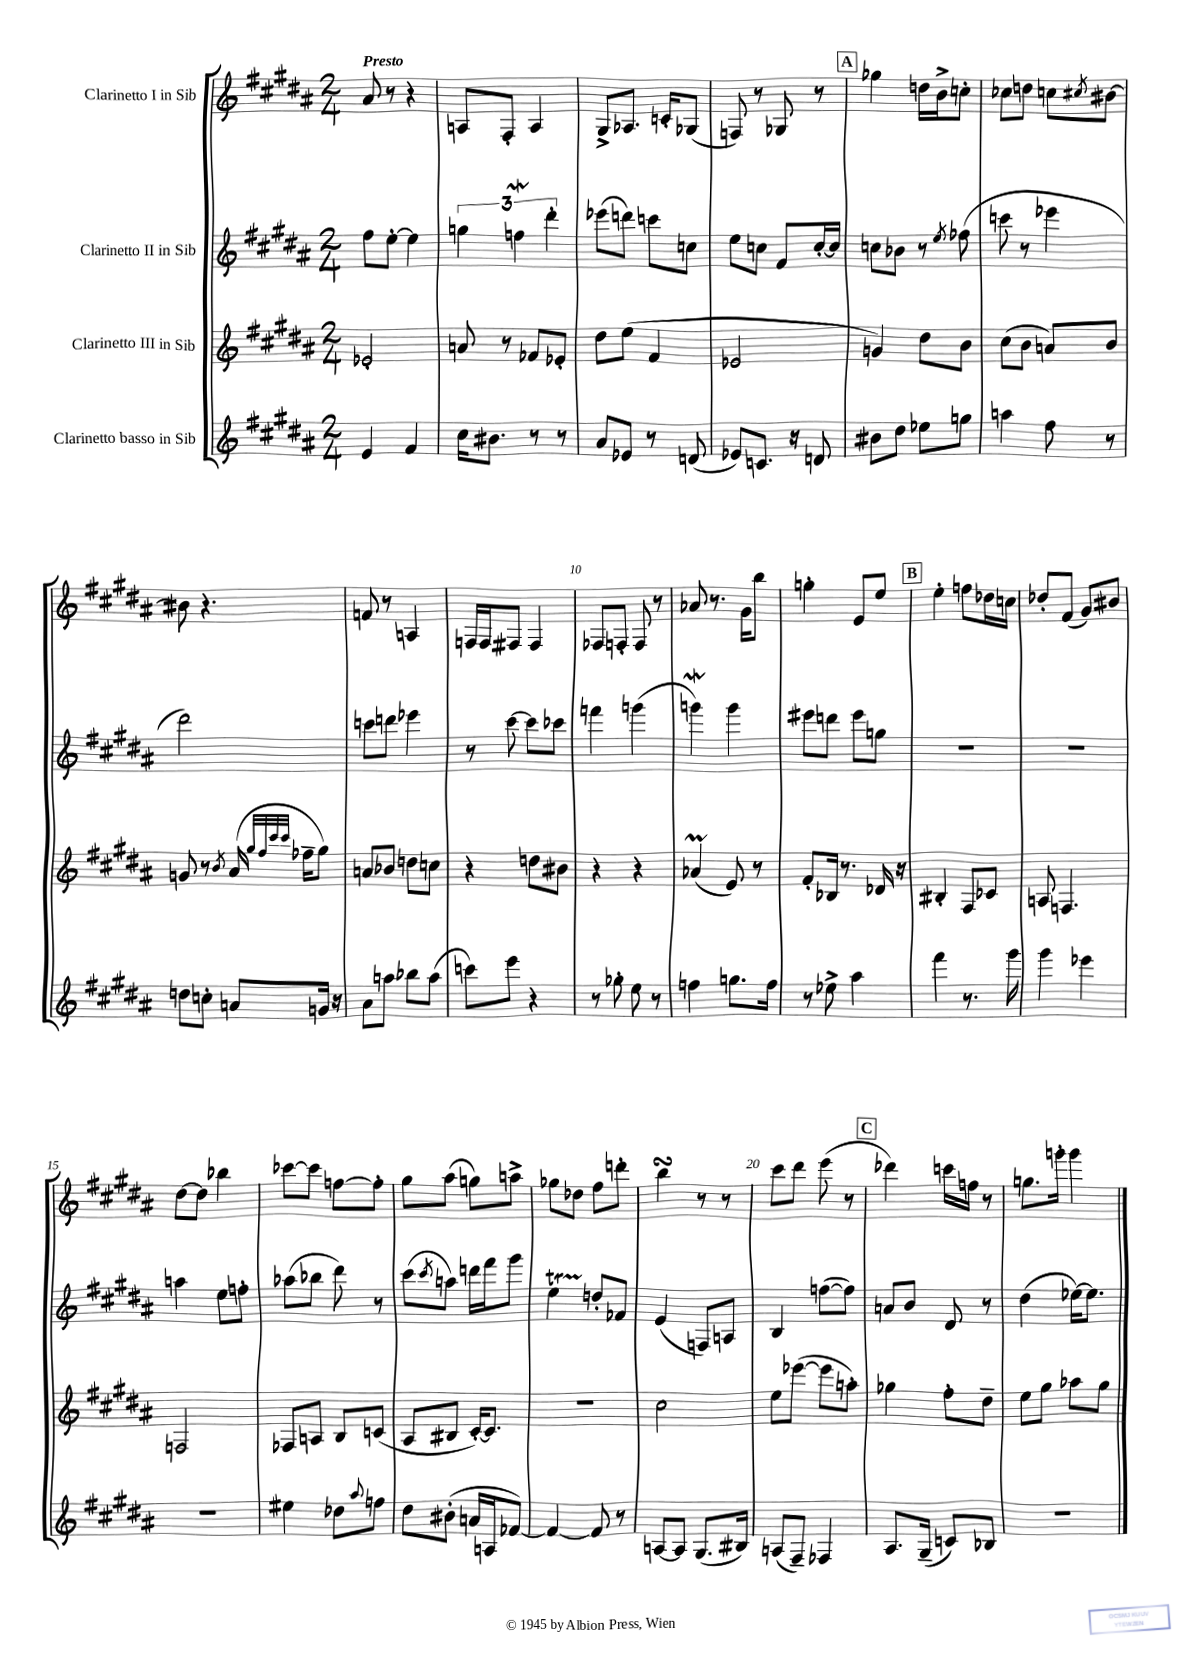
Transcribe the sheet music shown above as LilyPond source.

<<
\new StaffGroup <<
\new Staff = "s0" \with { instrumentName = "Clarinetto I in Sib" } {
    \clef treble \key b \major \numericTimeSignature \time 2/4 \tempo "Presto"
    ais'8 r8 r4 |
    a8 fis8-. a4 |
    gis8-> aes8. c'16-. ges8( |
    f8) r8 ges8 r8 |
    \mark \markup { \box "A" } ges''4 d''16 b'16-> c''8-. |
    ces''8 d''8 c''8 \acciaccatura { cis''8 } bis'8~ |
    bis'8 r4. |
    f'8 r8 a4 |
    f16 f16 fis8 fis4 |
    fes8 f8-. f8 r8 |
    aes'8 r8. gis'16 b''8 |
    g''4-. e'8 e''8 |
    \mark \markup { \box "B" } e''4-. f''8 des''16 c''16 |
    des''8-. fis'8( gis'8) bis'8 |
    dis''8~ dis''8 bes''4 |
    ces'''8~ ces'''8 f''8~ f''8-. |
    gis''8 ais''8( g''8) a''8-> |
    ges''8 des''8 fis''8 d'''8-. |
    b''4\turn r8 r8 |
    cis'''8 dis'''8 e'''8( r8 |
    \mark \markup { \box "C" } des'''4) c'''16 f''16 r8 |
    g''8. g'''16-. g'''4 \bar "|." |
}
\new Staff = "s1" \with { instrumentName = "Clarinetto II in Sib" } {
    \clef treble \key b \major \numericTimeSignature \time 2/4
    fis''8 e''8~-. e''4 |
    \tuplet 3/2 { g''4 f''4\mordent dis'''4-. } |
    ees'''8( d'''8) c'''8 c''8 |
    e''8 c''8 fis'8 c''16~-. c''16 |
    \mark \markup { \box "A" } c''8 bes'8 r8 \acciaccatura { e''8 } fes''8( |
    c'''8 r8 ees'''4 |
    dis'''2) |
    c'''8 d'''8 ees'''4 |
    r8 cis'''8~ cis'''8 ces'''8 |
    f'''4 g'''4( |
    g'''4\mordent) g'''4 |
    eis'''8 d'''8 eis'''8 g''8 |
    \mark \markup { \box "B" } R2 |
    R2 |
    a''4 e''8 f''8-. |
    aes''8( bes''8 dis'''8) r8 |
    cis'''8( \acciaccatura { cis'''8 } a''8) d'''16 fis'''16 gis'''8 |
    e''4\startTrillSpan d''8-.\stopTrillSpan fes'8 |
    e'4( f8) a8 |
    b4 f''8~( f''8) |
    \mark \markup { \box "C" } a'8 b'8 dis'8 r8 |
    dis''4( ees''16~) ees''8. \bar "|." |
}
\new Staff = "s2" \with { instrumentName = "Clarinetto III in Sib" } {
    \clef treble \key b \major \numericTimeSignature \time 2/4
    ees'2-. |
    a'8 r8 fes'8 ees'8-. |
    dis''8 e''8( fis'4 |
    ees'2 |
    \mark \markup { \box "A" } g'4) dis''8 b'8 |
    cis''8( b'8 a'8) b'8 |
    g'8 r8 \acciaccatura { b'8 } ais'16( \grace { gis''32 fis''32 cis'''32 cis'''32 } fes''16-- gis''8) |
    a'8 bes'8 d''8 c''8 |
    r4 d''8 bis'8 |
    r4 r4 |
    aes'4\prall( e'8) r8 |
    fis'8-. bes16 r8. des'16 r16 |
    \mark \markup { \box "B" } bis4-. fis8 ces'8 |
    a8 f4. |
    f2 |
    fes8 a8 b8 c'8( |
    ais8 bis8 cis'16~-.) cis'8. |
    R2 |
    cis''2 |
    e''8 ees'''8~( ees'''8 a''8-.) |
    \mark \markup { \box "C" } ges''4 fis''8-. dis''8-- |
    e''8 gis''8 aes''8 gis''8 \bar "|." |
}
\new Staff = "s3" \with { instrumentName = "Clarinetto basso in Sib" } {
    \clef treble \key b \major \numericTimeSignature \time 2/4
    e'4 fis'4 |
    cis''16 bis'8. r8 r8 |
    ais'8 ees'8 r8 d'8( |
    ees'8) c'8. r16 d'8 |
    \mark \markup { \box "A" } bis'8 dis''8 ees''8 g''8 |
    a''4 fis''8 r8 |
    d''8 c''8-. a'8 g'16 r16 |
    ais'8 a''8 bes''8 a''8( |
    c'''8) e'''8 r4 |
    r8 ges''8-. e''8 r8 |
    f''4 g''8. f''16 |
    r8 ees''8-> ais''4 |
    \mark \markup { \box "B" } fis'''4 r8. gis'''16 |
    gis'''4 ees'''4 |
    r2 |
    eis''4 des''8 \appoggiatura { ais''8 } f''8 |
    dis''8 bis'8-.( a'16 a16 fes'8~) |
    fes'4~ fes'8 r8 |
    a8~ a8 gis8.( bis16) |
    a8( fis8--) fes4 |
    \mark \markup { \box "C" } ais8. gis16--( c'8) bes8 |
    r2 \bar "|." |
}
>>
>>
\layout { \context { \Score \override BarNumber.break-visibility = ##(#f #t #t) barNumberVisibility = #(every-nth-bar-number-visible 5) } }
